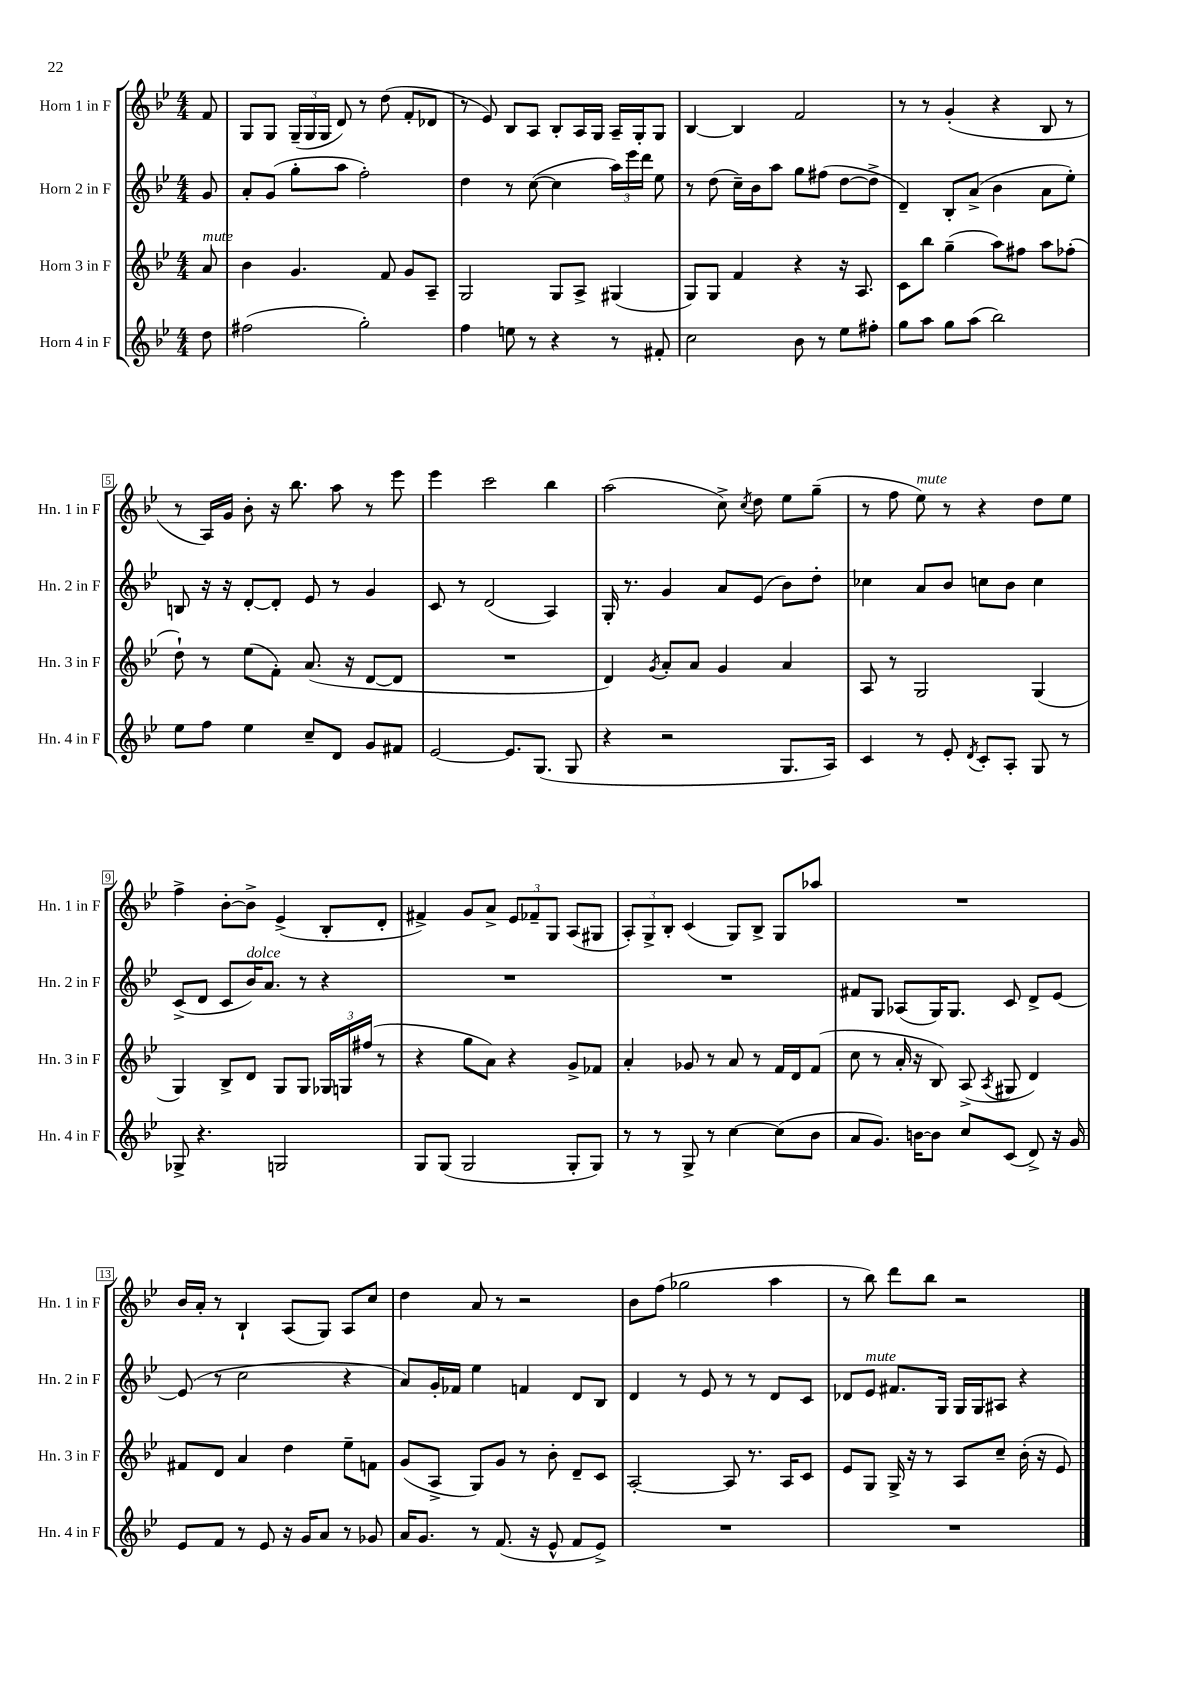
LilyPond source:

<<
\new StaffGroup <<
\new Staff = "s0" \with { instrumentName = "Horn 1 in F" shortInstrumentName = "Hn. 1 in F" } {
    \clef treble \key bes \major \numericTimeSignature \time 4/4 \partial 8
    \autoBeamOff f'8 |
    g8[ g8] \tuplet 3/2 { g16[--( g16 g16] } d'8) r8 d''8( f'8[-. des'8] |
    r8 ees'8) bes8[ a8] bes8[-. a16 g16] a16[-- g16-. g8] |
    bes4~ bes4 f'2 |
    r8 r8 g'4-.( r4 bes8 r8 |
    r8 a16[) g'16] bes'8-. r16 bes''8. a''8 r8 ees'''8 |
    ees'''4 c'''2 bes''4 |
    a''2( c''8->) \acciaccatura { c''8 } d''8 ees''8[ g''8]--( |
    r8 f''8 ees''8^\markup { \italic "mute" }) r8 r4 d''8[ ees''8] |
    f''4-> bes'8[~-. bes'8]-> ees'4->( bes8[-. d'8]-. |
    fis'4->) g'8[ a'8]-> \tuplet 3/2 { ees'8[ fes'8-- g8] } a8[( gis8] |
    \tuplet 3/2 { a8[-.) g8-> bes8]-. } c'4( g8[) bes8]-> g8[ aes''8] |
    R1 |
    bes'16[ a'16]-. r8 bes4-! a8[( g8]) a8[ c''8] |
    d''4 a'8 r8 r2 |
    bes'8[ f''8]( ges''2 a''4 |
    r8 bes''8) d'''8[ bes''8] r2 \bar "|." |
}
\new Staff = "s1" \with { instrumentName = "Horn 2 in F" shortInstrumentName = "Hn. 2 in F" } {
    \clef treble \key bes \major \numericTimeSignature \time 4/4 \partial 8
    \autoBeamOff g'8 |
    a'8[-. g'8]( g''8[-. a''8] f''2-.) |
    d''4 r8 c''8~( c''4 \tuplet 3/2 { a''16[) ees'''16 d'''16] } ees''8 |
    r8 d''8( c''16[--) bes'16 a''8] g''8[ fis''8]( d''8[~ d''8]-> |
    d'4--) bes8[-. a'8]->( bes'4 a'8[ ees''8]-.) |
    b8 r16 r16 d'8[~-. d'8]-. ees'8 r8 g'4 |
    c'8 r8 d'2( a4) |
    g16-. r8. g'4 a'8[ ees'8]( bes'8[) d''8]-. |
    ces''4 a'8[ bes'8] c''8[ bes'8] c''4 |
    c'8[->( d'8] c'8[ bes'16^\markup { \italic "dolce" }) a'8.] r8 r4 |
    R1 |
    R1 |
    fis'8[ g8] aes8[( g16) g8.] c'8 d'8[-> ees'8]~ |
    ees'8( r8 c''2 r4 |
    a'8[) g'16-. fes'16] ees''4 f'4 d'8[ bes8] |
    d'4 r8 ees'8 r8 r8 d'8[ c'8] |
    des'8[ ees'8]^\markup { \italic "mute" } fis'8.[ g16] g16[ g16 ais8] r4 \bar "|." |
}
\new Staff = "s2" \with { instrumentName = "Horn 3 in F" shortInstrumentName = "Hn. 3 in F" } {
    \clef treble \key bes \major \numericTimeSignature \time 4/4 \partial 8
    \autoBeamOff a'8^\markup { \italic "mute" } |
    bes'4 g'4. f'8 g'8[ a8]-- |
    g2 g8[ a8]-> gis4( |
    g8[) g8] f'4 r4 r16 a8. |
    c'8[ bes''8] g''4--( a''8[) fis''8] a''8[ fes''8]-.( |
    d''8-!) r8 ees''8[( f'8]-.) a'8.( r16 d'8[~ d'8] |
    R1 |
    d'4) \acciaccatura { g'8 } a'8[-. a'8] g'4 a'4 |
    a8 r8 g2 g4( |
    g4) bes8[-> d'8] g8[ g8] \tuplet 3/2 { ges16[ g16 fis''16]( } r8 |
    r4 g''8[ a'8]) r4 g'8[-> fes'8] |
    a'4-. ges'8 r8 a'8 r8 f'16[ d'16 f'8]( |
    c''8 r8 a'16-. r16 bes8) a8->( \acciaccatura { a8 } gis8 d'4) |
    fis'8[ d'8] a'4 d''4 ees''8[-- f'8] |
    g'8[( a8]-> g8[) g'8] r8 bes'8-. d'8[-- c'8] |
    a2~-. a8 r8. a16[ c'8] |
    ees'8[ g8] g16-> r16 r8 a8[ c''8]-- bes'16-.( r16 ees'8) \bar "|." |
}
\new Staff = "s3" \with { instrumentName = "Horn 4 in F" shortInstrumentName = "Hn. 4 in F" } {
    \clef treble \key bes \major \numericTimeSignature \time 4/4 \partial 8
    \autoBeamOff d''8 |
    fis''2( g''2-.) |
    f''4 e''8 r8 r4 r8 fis'8-. |
    c''2 bes'8 r8 ees''8[ fis''8]-. |
    g''8[ a''8] g''8[ a''8]( bes''2) |
    ees''8[ f''8] ees''4 c''8[-- d'8] g'8[ fis'8] |
    ees'2~ ees'8.[ g8.]( g8 |
    r4 r2 g8.[ a16]) |
    c'4 r8 ees'8-. \acciaccatura { d'8 } c'8[-. a8]-. g8 r8 |
    ges8-> r4. g2 |
    g8[ g8]( g2 g8[-. g8]) |
    r8 r8 g8-> r8 c''4~ c''8[( bes'8] |
    a'8[ g'8.]) b'16[~ b'8] c''8[ c'8]( d'8->) r16 g'16 |
    ees'8[ f'8] r8 ees'8 r16 g'16[ a'8] r8 ges'8 |
    a'16[ g'8.] r8 f'8.( r16 ees'8-^ f'8[ ees'8]->) |
    R1 |
    R1 \bar "|." |
}
>>
>>
\layout { \context { \Score \override BarNumber.stencil = #(make-stencil-boxer 0.1 0.3 ly:text-interface::print) } }
